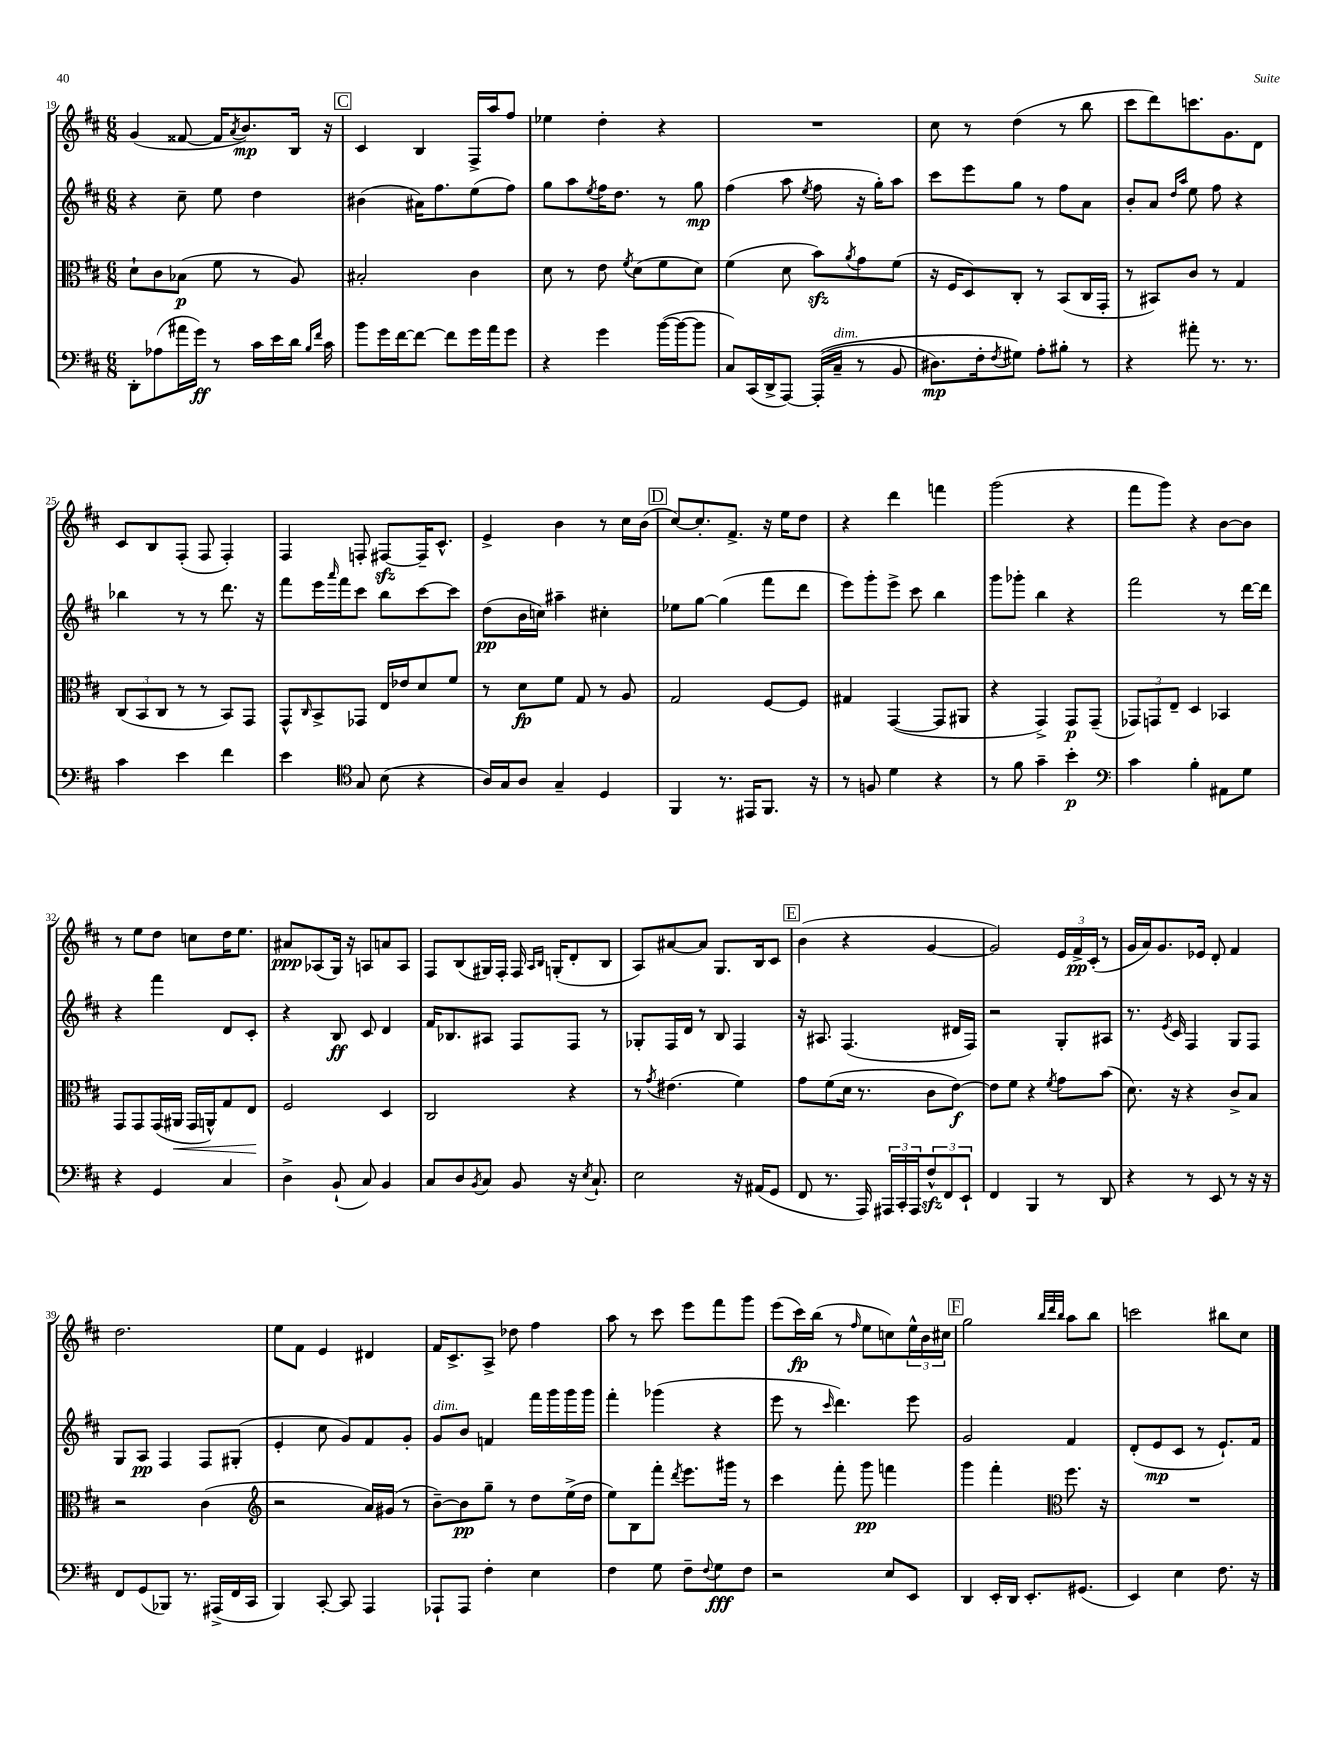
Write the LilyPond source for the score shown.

<<
\new StaffGroup <<
\new Staff = "s0" {
    \clef treble \key d \major \numericTimeSignature \time 6/8
    g'4( fisis'8~ fisis'16 \acciaccatura { a'8 } b'8.\mp) b16 r16 |
    \mark \markup { \box "C" } cis'4 b4 fis16-> a''16 fis''8 |
    ees''4 d''4-. r4 |
    R2. |
    cis''8 r8 d''4( r8 b''8 |
    cis'''8 d'''8) c'''8. g'8. d'8 |
    cis'8 b8 fis8-.( fis8 fis4-.) |
    fis4 f8-. fis8~\sfz fis16-- cis'8.-^ |
    e'4-> b'4 r8 cis''16 b'16( |
    \mark \markup { \box "D" } cis''8~) cis''8.-. fis'8.-> r16 e''16 d''8 |
    r4 d'''4 f'''4 |
    g'''2( r4 |
    fis'''8 g'''8) r4 b'8~ b'8 |
    r8 e''8 d''8 c''8 d''16 e''8. |
    ais'8\ppp aes8( g16) r16 a8 a'8 a8 |
    fis8 b8( gis16) fis16-. fis16 \grace { a16 b16 } g16-.( d'8-. b8 |
    a8) ais'8~ ais'8 g8. b16 cis'8 |
    \mark \markup { \box "E" } b'4( r4 g'4~ |
    g'2) \tuplet 3/2 { e'16 fis'16->\pp cis'16-.( } r8 |
    g'16 a'16) g'8. ees'16 d'8-. fis'4 |
    d''2. |
    e''8 fis'8 e'4 dis'4 |
    fis'16 cis'8.-> a8-> des''8 fis''4 |
    a''8 r8 cis'''8 e'''8 fis'''8 g'''8 |
    e'''8( cis'''16\fp) b''16( r8 \grace { fis''16 } e''8 c''8) \tuplet 3/2 { e''16-^ b'16 cis''16 } |
    \mark \markup { \box "F" } g''2 \grace { b''32 d'''32 b''32 } a''8 b''8 |
    c'''2 bis''8 cis''8 \bar "|." |
}
\new Staff = "s1" {
    \clef treble \key d \major \numericTimeSignature \time 6/8
    r4 cis''8-- e''8 d''4 |
    \mark \markup { \box "C" } bis'4( ais'16) fis''8. e''8( fis''8) |
    g''8 a''8 \acciaccatura { e''8 } fis''16 d''8. r8 g''8\mp |
    fis''4( a''8 \acciaccatura { e''8 } fis''8 r16 g''16-.) a''8 |
    cis'''8 e'''8 g''8 r8 fis''8 a'8 |
    b'8-. a'8 \grace { d''16 a''16 } e''8 fis''8 r4 |
    bes''4 r8 r8 d'''8. r16 |
    fis'''8 e'''16 \grace { a'''16 } fis'''16 cis'''8 b''8 cis'''8~ cis'''8 |
    d''8\pp( b'16 c''16) ais''4-- cis''4-. |
    \mark \markup { \box "D" } ees''8 g''8~ g''4( fis'''8 d'''8 |
    e'''8) g'''8-. e'''8-> cis'''8 b''4 |
    g'''8 ges'''8-. b''4 r4 |
    fis'''2 r8 d'''16~ d'''16 |
    r4 fis'''4 d'8 cis'8-. |
    r4 b8\ff cis'8 d'4 |
    fis'16 bes8. ais8 fis8 fis8 r8 |
    ges8-. fis16 d'16 r8 b8 fis4 |
    \mark \markup { \box "E" } r16 ais8. fis4.( dis'16 fis16) |
    r2 g8-. ais8 |
    r8. \acciaccatura { e'8 } cis'16 fis4 g8 fis8 |
    g8 a8\pp fis4 fis8 gis8-.( |
    e'4-. cis''8 g'8) fis'8 g'8-. |
    g'8^\markup { \italic "dim." } b'8 f'4 fis'''16 g'''16 g'''16 g'''16 |
    fis'''4-. ges'''4( r4 |
    e'''8 r8 \grace { cis'''16 } d'''4.) e'''8 |
    \mark \markup { \box "F" } g'2 fis'4 |
    d'8-.( e'8\mp cis'8 r8 e'8.-!) fis'16 \bar "|." |
}
\new Staff = "s2" {
    \clef alto \key d \major \numericTimeSignature \time 6/8
    d'8-! cis'8 bes8\p( fis'8 r8 a8) |
    \mark \markup { \box "C" } bis2-. cis'4 |
    d'8 r8 e'8 \acciaccatura { fis'8 } d'8( fis'8 d'8) |
    fis'4( d'8 b'8\sfz) \acciaccatura { a'8 } g'8 fis'8( |
    r16 fis16 d8) cis8-. r8 b,8( cis16 g,16-. |
    r8 bis,8) cis'8 r8 g4 |
    \tuplet 3/2 { cis8( b,8 cis8 } r8 r8 b,8) g,8 |
    g,8-^ \grace { cis16 } b,8-> ges,8 e16 ees'16 d'8 fis'8 |
    r8 d'8\fp fis'8 g8 r8 a8 |
    \mark \markup { \box "D" } g2 fis8~ fis8 |
    gis4 g,4~( g,8 ais,8 |
    r4 g,4->) g,8\p g,8--( |
    \tuplet 3/2 { ges,8) g,8 e8-- } d4 bes,4 |
    g,8 g,8 g,16( ais,16\< g,16 a,16-^) g8 e8\! |
    fis2 d4 |
    cis2 r4 |
    r8 \acciaccatura { g'8 } eis'4.( fis'4) |
    \mark \markup { \box "E" } g'8 fis'8( d'16 r8. cis'8 e'8~\f) |
    e'8 fis'8 r4 \acciaccatura { fis'8 } g'8 b'8( |
    d'8.) r16 r4 cis'8-> b8 |
    r2 cis'4( |
    \clef treble r2 a'16) gis'16( r8 |
    b'8~--) b'8\pp g''8-- r8 d''8 e''16->( d''16 |
    e''8) b8 fis'''8-. \acciaccatura { d'''8 } e'''8. gis'''16 r8 |
    cis'''4 fis'''8-. g'''8\pp f'''4 |
    \mark \markup { \box "F" } g'''4 fis'''4-. \clef alto fis''8. r16 |
    R2. \bar "|." |
}
\new Staff = "s3" {
    \clef bass \key d \major \numericTimeSignature \time 6/8
    d,8-. aes8( ais'16 g'16\ff) r8 cis'16 e'16 d'16 \grace { b16 fis'16 } cis'16 |
    \mark \markup { \box "C" } b'8 g'16 fis'16~ fis'8~ fis'8 g'16 a'16 g'8 |
    r4 g'4 b'16~( b'16~ b'8 |
    cis8) cis,16( d,16-> a,,8~) a,,16-.(\( cis16--^\markup { \italic "dim." } r8 b,8 |
    dis8.\mp) fis16-. \acciaccatura { fis8 } gis8\) a8-. bis8-. r8 |
    r4 ais'8-. r8. r8. |
    cis'4 e'4 fis'4 |
    e'4 \clef tenor g8 b8( r4 |
    a16) g16 a8 g4-- d4 |
    \mark \markup { \box "D" } fis,4 r8. eis,16 fis,8. r16 |
    r8 f8 d'4 r4 |
    r8 fis'8 g'4-- b'4-.\p |
    \clef bass cis'4 b4-. ais,8 g8 |
    r4 g,4 cis4 |
    d4-> b,8-!( cis8) b,4 |
    cis8 d8 \acciaccatura { b,8 } cis8 b,8 r16 \acciaccatura { e8 } cis8.-! |
    e2 r16 ais,16( g,8 |
    \mark \markup { \box "E" } fis,8 r8. a,,16) \tuplet 3/2 { ais,,16 cis,16-. ais,,16 } \tuplet 3/2 { fis8-^\sfz fis,8 e,8-! } |
    fis,4 b,,4 r8 d,8 |
    r4 r8 e,8 r8 r16 r16 |
    fis,8 g,8( bes,,8) r8. ais,,16->( fis,16 cis,16 |
    b,,4) cis,8~-. cis,8 a,,4 |
    aes,,8-! aes,,8 fis4-. e4 |
    fis4 g8 fis8-- \appoggiatura { fis8 } g8\fff fis8 |
    r2 e8 e,8 |
    \mark \markup { \box "F" } d,4 e,16-. d,16 e,8.-. gis,8.( |
    e,4) e4 fis8. r16 \bar "|." |
}
>>
>>
\layout { \context { \Score currentBarNumber = #19 } }
